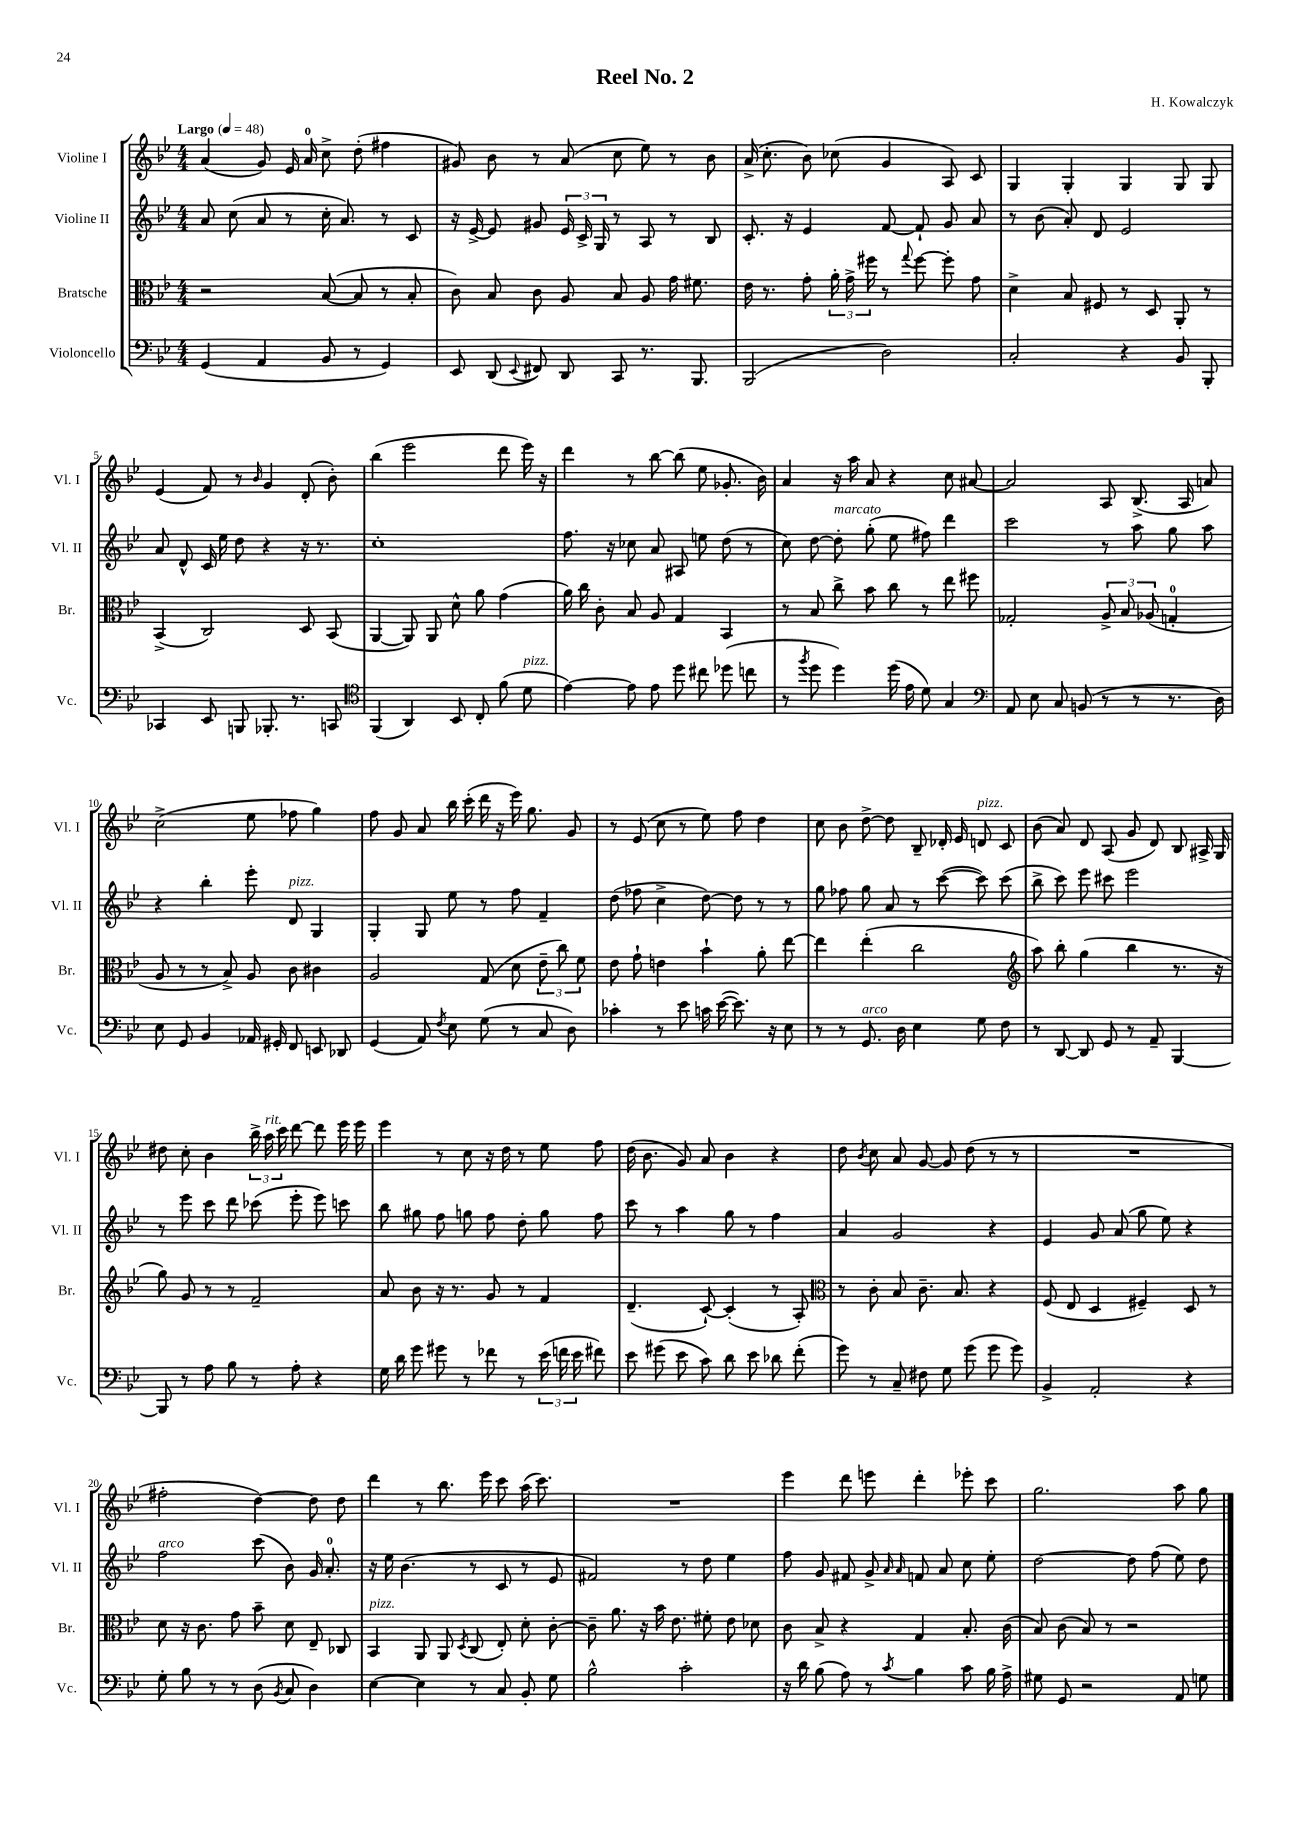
\header { title = "Reel No. 2" composer = "H. Kowalczyk" }
<<
\new StaffGroup <<
\new Staff = "s0" \with { instrumentName = "Violine I" shortInstrumentName = "Vl. I" } {
    \clef treble \key bes \major \numericTimeSignature \time 4/4 \tempo "Largo" 4 = 48
    \autoBeamOff a'4( g'8) ees'16 a'16-0 c''8-> d''8-.( fis''4 |
    gis'8) bes'8 r8 a'8( c''8 ees''8) r8 bes'8 |
    a'16->( c''8.-. bes'8) ces''8( g'4 a8) c'8 |
    g4 g4-. g4 g8 g8 |
    ees'4( f'8) r8 \grace { bes'16 } g'4 d'8-.( bes'8-.) |
    bes''4( ees'''2 d'''8 ees'''16) r16 |
    d'''4 r8 bes''8~ bes''8( ees''8 ges'8.-. bes'16) |
    a'4 r16 a''16 a'8 r4 c''8 ais'8~ |
    ais'2 a8 bes8.->( a16 a'8) |
    c''2->( ees''8 fes''8 g''4) |
    f''8 g'8 a'8 bes''16 c'''16-.( d'''16 r16 ees'''16) g''8. g'8 |
    r8 ees'8( c''8 r8 ees''8) f''8 d''4 |
    c''8 bes'8 d''8~-> d''8 bes8-- des'16-. ees'16 d'8^\markup { \italic "pizz." } c'8 |
    bes'8( a'8) d'8 a8( g'8 d'8) bes8 ais16-> g16 |
    dis''8 c''8-. bes'4 \tuplet 3/2 { bes''16-> a''16^\markup { \italic "rit." } c'''16 } d'''8~ d'''8 ees'''16 ees'''16 |
    ees'''4 r8 c''8 r16 d''16 r8 ees''8 f''8 |
    d''16( bes'8. g'8) a'8 bes'4 r4 |
    d''8 \acciaccatura { bes'8 } c''8 a'8 g'8~ g'8 d''8( r8 r8 |
    R1 |
    fis''2-. d''4~) d''8 d''8 |
    d'''4 r8 bes''8. ees'''16 c'''8 a''16( c'''8.) |
    R1 |
    ees'''4 d'''8 e'''8 d'''4-. ees'''8-. c'''8 |
    g''2. a''8 g''8 \bar "|." |
}
\new Staff = "s1" \with { instrumentName = "Violine II" shortInstrumentName = "Vl. II" } {
    \clef treble \key bes \major \numericTimeSignature \time 4/4
    \autoBeamOff a'8 c''8( a'8 r8 c''16-. a'8.) r8 c'8 |
    r16 ees'16~-> ees'8 gis'8 \tuplet 3/2 { ees'16 c'16-> g16 } r8 a8 r8 bes8 |
    c'8.-. r16 ees'4 f'8~ f'8-! g'8 a'8 |
    r8 bes'8( a'8-.) d'8 ees'2 |
    a'8 d'8-^ c'16 ees''16 d''8 r4 r16 r8. |
    c''1-. |
    f''8. r16 ces''8 a'8 ais8 e''8 d''8( r8 |
    c''8) d''8~ d''8-.^\markup { \italic "marcato" } g''8-.( ees''8 fis''8) d'''4 |
    c'''2 r8 a''8 g''8 a''8 |
    r4 bes''4-. ees'''8-. d'8^\markup { \italic "pizz." } g4 |
    g4-. g8 ees''8 r8 f''8 f'4-- |
    d''8( fes''8 c''4-> d''8~) d''8 r8 r8 |
    g''8 fes''8 g''8 a'8 r8 c'''8~( c'''8) c'''8( |
    bes''8-> c'''8) ees'''8 cis'''8 ees'''2 |
    r8 ees'''8 c'''8 d'''8 ces'''8( ees'''8-. ees'''8) c'''8 |
    bes''8 gis''8 f''8 g''8 f''8 d''8-. g''8 f''8 |
    c'''8 r8 a''4 g''8 r8 f''4 |
    a'4 g'2 r4 |
    ees'4 g'8 a'8( g''8 ees''8) r4 |
    f''2^\markup { \italic "arco" } c'''8( bes'8) g'16 a'8.-0-. |
    r16 ees''16 bes'4.( r8 c'8 r8 ees'8 |
    fis'2) r8 d''8 ees''4 |
    f''8 g'8 fis'8 g'8-> \grace { a'16 a'16 } f'8 a'8 c''8 ees''8-. |
    d''2~ d''8 f''8( ees''8) d''8 \bar "|." |
}
\new Staff = "s2" \with { instrumentName = "Bratsche" shortInstrumentName = "Br." } {
    \clef alto \key bes \major \numericTimeSignature \time 4/4
    \autoBeamOff r2 bes8~( bes8 r8 bes8-. |
    c'8) bes8 c'8 a8 bes8 a8 g'16 fis'8. |
    ees'16 r8. g'8-. \tuplet 3/2 { a'16-. g'16-> fis''16 } r8 \appoggiatura { g''8 } fis''8~ fis''8-. g'8 |
    d'4-> bes8 fis8 r8 d8 a,8-. r8 |
    bes,4->( c2) d8 bes,8( |
    a,4~ a,8) a,8 d'8-^ a'8 g'4( |
    a'16) c''16 c'8-. bes8 a8 g4 bes,4 |
    r8 bes8 c''8-> bes'8 c''8 r8 ees''8 fis''8 |
    ges2-. \tuplet 3/2 { a8-> bes8 aes8( } g4-0-. |
    a8 r8 r8 bes8->) a8 c'8 cis'4 |
    a2 g8( d'8 \tuplet 3/2 { ees'8-- c''8) f'8 } |
    ees'8 g'8-! e'4 bes'4-! a'8-. ees''8~ |
    ees''4 ees''4-.( c''2 |
    \clef treble a''8) bes''8-. g''4( bes''4 r8. r16 |
    g''8) g'8 r8 r8 f'2-- |
    a'8 bes'8 r16 r8. g'8 r8 f'4 |
    d'4.--( c'8~-!) c'4-.( r8 a8-.) |
    \clef alto r8 c'8-. bes8 c'8.-- bes8. r4 |
    f8( ees8 d4 fis4--) d8 r8 |
    d'8 r16 c'8. g'8 bes'8-- d'8 ees8-- ces8 |
    bes,4^\markup { \italic "pizz." } a,8 a,8 \acciaccatura { d8 } c8( ees8-.) d'8-. c'8~-. |
    c'8-- a'8. r16 bes'16 ees'8. fis'8-. ees'8 des'8 |
    c'8 bes8-> r4 g4 bes8.-. c'16( |
    bes8) c'8( bes8) r8 r2 \bar "|." |
}
\new Staff = "s3" \with { instrumentName = "Violoncello" shortInstrumentName = "Vc." } {
    \clef bass \key bes \major \numericTimeSignature \time 4/4
    \autoBeamOff g,4( a,4 bes,8 r8 g,4) |
    ees,8 d,8( \appoggiatura { ees,8 } fis,8) d,8 c,8 r8. bes,,8. |
    bes,,2( d2) |
    c2-. r4 bes,8 bes,,8-. |
    ces,4 ees,8 b,,8 bes,,8.-. r8. c,8 |
    \clef tenor f,4( a,4) bes,8 c8-. f'8( d'8^\markup { \italic "pizz." } |
    ees'4~) ees'8 ees'8 d''8 cis''8 des''8( c''8 |
    r8 \acciaccatura { f''8 } d''8 d''4) d''16( ees'16 d'8) g4 |
    \clef bass a,8 ees8 c8 b,8( r8 r8 r8. d16) |
    ees8 g,8 bes,4 aes,16 gis,16-. f,8 e,8 des,8 |
    g,4( a,8) \acciaccatura { f8 } ees8 g8( r8 c8 d8) |
    ces'4-. r8 ees'8 c'16 ees'16~( ees'8.) r16 ees8 |
    r8 r8 g,8.^\markup { \italic "arco" } d16 ees4 g8 f8 |
    r8 d,8~ d,8 g,8 r8 a,8-- bes,,4~ |
    bes,,8 r8 a8 bes8 r8 a8-. r4 |
    g16 d'16 g'8 gis'8 r8 fes'8 r8 \tuplet 3/2 { ees'16( f'16 ees'16 } fis'8) |
    ees'8 gis'8( ees'8 c'8) d'8 ees'8 des'8 f'8-.( |
    g'8) r8 c8-- fis8 g8 g'8( g'8 g'8) |
    bes,4-> a,2-. r4 |
    g8-. bes8 r8 r8 d8( \acciaccatura { bes,8 } c8 d4) |
    ees4~ ees4 r8 c8 bes,8-. g8 |
    bes2-^ c'2-. |
    r16 d'16 bes8( a8) r8 \acciaccatura { c'8 } bes4 c'8 bes16 a16-> |
    gis8 g,8 r2 a,8 g8 \bar "|." |
}
>>
>>
